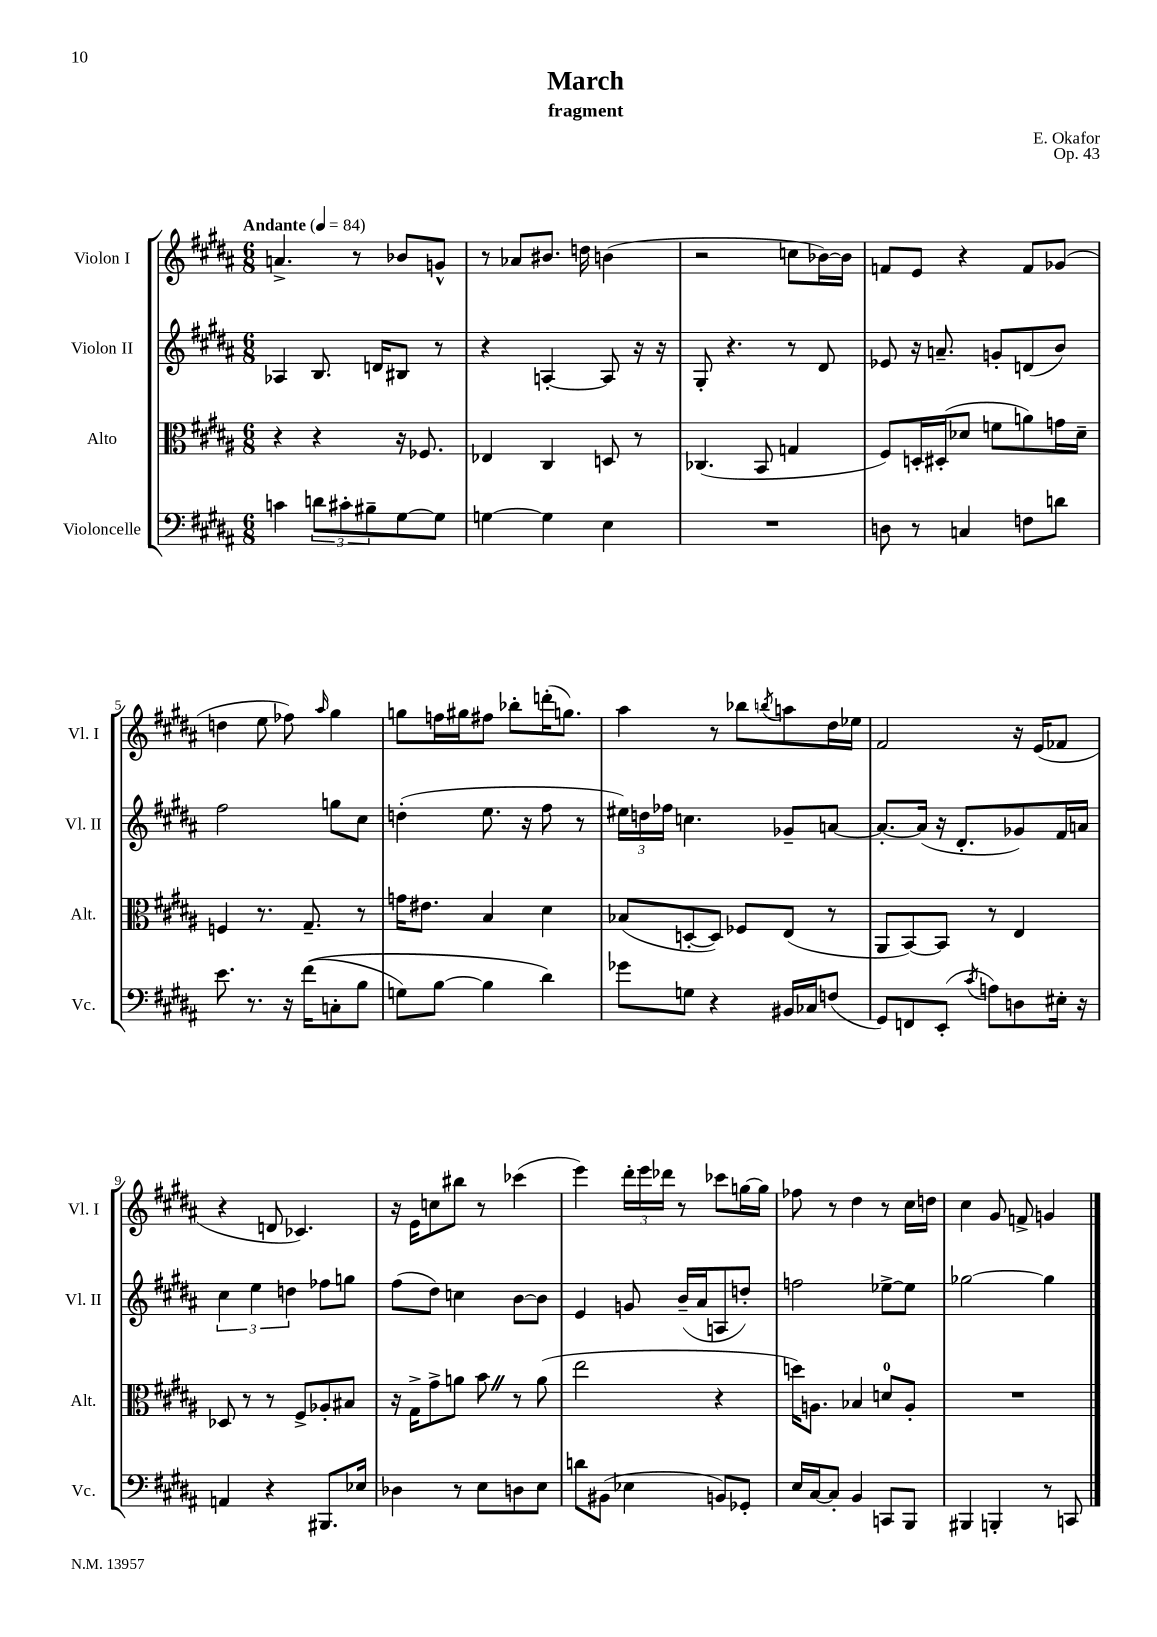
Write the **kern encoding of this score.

**kern	**kern	**kern	**kern
*part4	*part3	*part2	*part1
*staff4	*staff3	*staff2	*staff1
*I"Violoncelle	*I"Alto	*I"Violon II	*I"Violon I
*I'Vc.	*I'Alt.	*I'Vl. II	*I'Vl. I
*clefF4	*clefC3	*clefG2	*clefG2
*k[f#c#g#d#a#]	*k[f#c#g#d#a#]	*k[f#c#g#d#a#]	*k[f#c#g#d#a#]
*M6/8	*M6/8	*M6/8	*M6/8
*MM84	*MM84	*MM84	*MM84
=1	=1	=1	=1
!	!	!	!LO:TX:a:B:t=Andante
4cn\	4r	4A-X/	4.an^/
12dn\L	4r	8.B/	.
12c#X'\	.	.	.
.	.	.	8r
12B#X~\	.	.	.
.	.	16dn/KL	.
[8G#\	16r	8B#X/J	8b-X/L
.	8.F-X/	.	.
8G#\J]	.	8r	8gn^^/J
=2	=2	=2	=2
[4Gn\	4E-X/	4r	8r
.	.	.	8a-X/L
4G\]	4C#/	[4An'/	8.b#X/J
.	.	.	16ddn\
4E\	8Dn/	8A/]	(4bn\
.	8r	16r	.
.	.	16r	.
=3	=3	=3	=3
2.r	(4.C-X/	8G#'/	2r
.	.	4.r	.
.	8BB/	.	.
.	4Gn/	8r	8ccn\L
.	.	8d#/	[16b-X\L)
.	.	.	16b-\JJ]
=4	=4	=4	=4
8Dn\	8F#/L)	8e-X/	8fn/L
8r	16Dn'/L	16r	8e/J
.	(16D#X'/J	8.an~/	.
4Cn/	8d-X/J	.	4r
.	8fn\L	8gn'/L	.
8Fn\L	8an\)	(8dn/	8f/L
8dn\J	16gn\L	8b/J)	(8g-X/J
.	16d-~\JJ	.	.
!!LO:LB:g=z
=5	=5	=5	=5
8.e\	4Fn/	2ff#\	4ddn\
8.r	.	.	.
.	8.r	.	8ee\
16r	.	.	8ff-X\)
((16f#\KL	8.G#~/	.	.
.	.	.	16qqaa#/
8Cn'\	.	8ggn\L	4gg#\
8B\J	8r	8cc#\J	.
=6	=6	=6	=6
8Gn\L)	16gn\KL	(4ddn'\	8ggn\L
.	8.e#X\J	.	.
[8B\J	.	.	16ffn\L
.	.	.	16gg#X\J
4B\]	4B/	8.ee\	8ff#X\J
.	.	.	8bb-X'\L
.	.	16r	.
4d#\)	4d#\	8ff#\	(16dddn'\K
.	.	.	8.ggn\J)
.	.	8r	.
=7	=7	=7	=7
8g-X\L	(8B-X/L	24ee#X\LL)	4aa#\
.	.	24ddn\	.
.	.	24ff-X\JJ	.
8Gn\J	[8Dn'/	4.ccn\	.
4r	8D/J])	.	8r
.	8F-X/L	.	8bb-X\L
.	.	.	8qbbn/
16BB#X/LL	(8E/J	8g-X~/L	8aan\
16C-X/J	.	.	.
(8Fn/J	8r	[8an/J	16dd#\L
.	.	.	16ee-X\JJ
=8	=8	=8	=8
8GG#/L)	8AA#/L	8.a'/L_	2f#/
8FFn/	[8BB/)	.	.
.	.	(16a/Jk]	.
(8EE'/J	8BB/J]	16r	.
.	.	8.d#'/L	.
8qc#/	.	.	.
8An\L)	8r	.	.
8Dn\	4E/	8g-X/)	16r
.	.	.	(16e/KL
16E#X'\Jk	.	16f#/L	8f-X/J
16r	.	16an/JJ	.
!!LO:LB:g=z
=9	=9	=9	=9
4AAn/	8D-X/	6cc#\	4r
.	8r	.	.
.	.	6ee\	.
4r	8r	.	8dn/
.	.	6ddn\	.
.	8F#^/L	.	4.c-X/)
8.BBB#X/L	8A-X'/	8ff-X\L	.
.	8B#X/J	8ggn\J	.
16E-X/Jk	.	.	.
=10	=10	=10	=10
4D-X\	16r	(8ff#\L	16r
.	16G#^\KL	.	16e\KL
.	8g#^\	8dd#\J)	8ccn\
8r	8an\J	4ccn\	8bb#X\J
8E\L	8bZ\	.	8r
8Dn\	8r	[8b\L	(4ccc-X\
8E\J	(8a\	8b\J]	.
=11	=11	=11	=11
8dn\L	2ee\	4e/	4eee\)
(8BB#X\J	.	.	.
4E-X\	.	8gn/	24ddd#'\LL
.	.	.	24eee\
.	.	.	24ddd-X\JJ
.	.	(16b~/LL	8r
.	.	16a#/J	.
8BBn/L)	4r	8An/	8ccc-X\L
8GG-X'/J	.	8ddn'/J)	[16ggn\L
.	.	.	16gg\JJ]
=12	=12	=12	=12
16E/LL	16ddn\KL)	2ffn\	8ff-X\
[16C#/J	8.An\J	.	.
8C#'/J]	.	.	8r
4BB/	4B-X/	.	4dd#\
8CCn/L	8dn/L	[8ee-X^\L	8r
8BBB/J	8A'/J	8ee-\J]	16cc#\LL
.	.	.	16ddn\JJ
=13	=13	=13	=13
4BBB#X/	2.r	[2gg-X\	4cc#\
4BBBn'/	.	.	8g#/
.	.	.	8fn^/
8r	.	4gg-\]	4gn/
8CCn/	.	.	.
==	==	==	==
*-	*-	*-	*-
